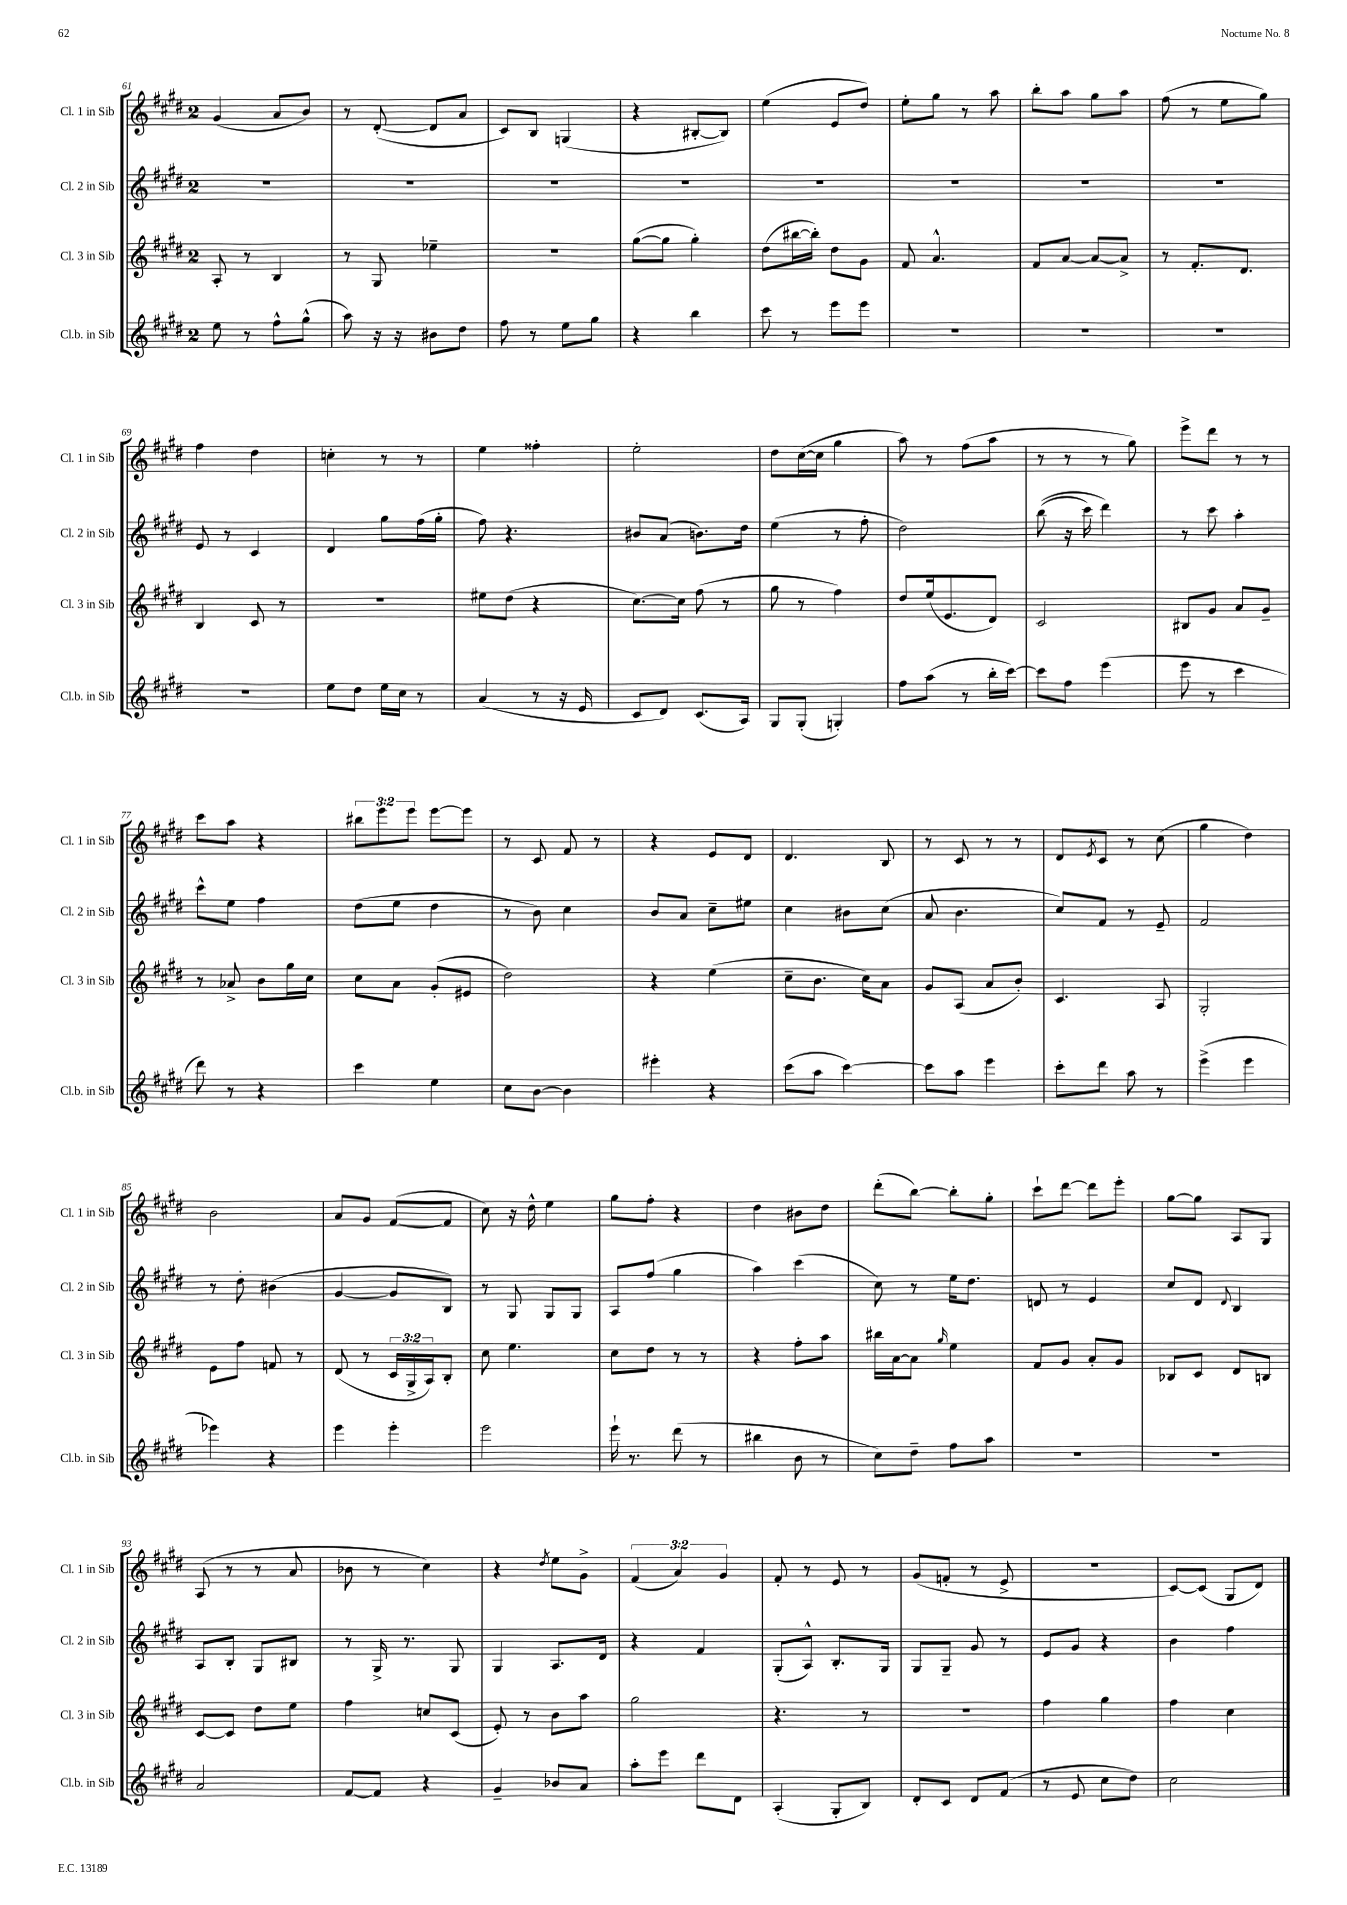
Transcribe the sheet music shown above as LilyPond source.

<<
\new StaffGroup <<
\new Staff = "s0" \with { instrumentName = "Cl. 1 in Sib" shortInstrumentName = "Cl. 1 in Sib" } {
    \clef treble \key e \major \once \override Staff.TimeSignature.style = #'single-digit \time 2/4 \override Staff.TupletNumber.text = #tuplet-number::calc-fraction-text
    gis'4( a'8 b'8) |
    r8 dis'8~-.( dis'8 a'8 |
    cis'8) b8 g4( |
    r4 bis8~-. bis8) |
    e''4( e'8 dis''8) |
    e''8-. gis''8 r8 a''8 |
    b''8-. a''8 gis''8 a''8 |
    fis''8( r8 e''8 gis''8) |
    fis''4 dis''4 |
    c''4-. r8 r8 |
    e''4 fisis''4-. |
    e''2-. |
    dis''8 cis''16~( cis''16 gis''4 |
    a''8) r8 fis''8( a''8 |
    r8 r8 r8 gis''8) |
    e'''8-> dis'''8 r8 r8 |
    cis'''8 a''8 r4 |
    \tuplet 3/2 { bis''8 e'''8 e'''8 } e'''8~ e'''8 |
    r8 cis'8 fis'8 r8 |
    r4 e'8 dis'8 |
    dis'4. b8 |
    r8 cis'8 r8 r8 |
    dis'8 \acciaccatura { e'8 } cis'8 r8 cis''8( |
    gis''4 dis''4) |
    b'2 |
    a'8 gis'8 fis'8~( fis'8 |
    cis''8) r16 dis''16-^ e''4 |
    gis''8 fis''8-. r4 |
    dis''4 bis'8 dis''8 |
    dis'''8-.( b''8~) b''8-. gis''8-. |
    cis'''8-! dis'''8~ dis'''8 e'''8-. |
    gis''8~ gis''8 a8 gis8 |
    a8( r8 r8 a'8 |
    bes'8 r8 cis''4) |
    r4 \acciaccatura { dis''8 } e''8 gis'8-> |
    \tuplet 3/2 { fis'4( a'4) gis'4 } |
    fis'8-. r8 e'8 r8 |
    gis'8( f'8-. r8 e'8-> |
    r2 |
    cis'8~) cis'8( gis8 dis'8) \bar "|." |
}
\new Staff = "s1" \with { instrumentName = "Cl. 2 in Sib" shortInstrumentName = "Cl. 2 in Sib" } {
    \clef treble \key e \major \once \override Staff.TimeSignature.style = #'single-digit \time 2/4
    R2 |
    R2 |
    R2 |
    R2 |
    R2 |
    R2 |
    R2 |
    R2 |
    e'8 r8 cis'4 |
    dis'4 gis''8 fis''16( gis''16-. |
    fis''8) r4. |
    bis'8 a'8( b'8.) dis''16 |
    e''4( r8 fis''8-. |
    dis''2) |
    b''8(\( r16 cis'''16) dis'''4\) |
    r8 cis'''8 a''4-. |
    cis'''8-^ e''8 fis''4 |
    dis''8( e''8 dis''4 |
    r8 b'8) cis''4 |
    b'8 a'8 cis''8-- eis''8 |
    cis''4 bis'8 cis''8( |
    a'8 b'4. |
    cis''8) fis'8 r8 e'8-- |
    fis'2 |
    r8 dis''8-. bis'4( |
    gis'4~ gis'8 b8) |
    r8 gis8 gis8 gis8 |
    a8 fis''8( gis''4 |
    a''4) cis'''4( |
    cis''8) r8 e''16 dis''8. |
    d'8 r8 e'4 |
    cis''8 dis'8 \appoggiatura { dis'8 } b4 |
    a8 b8-. gis8 bis8 |
    r8 gis16-> r8. gis8 |
    gis4 a8. dis'16 |
    r4 fis'4 |
    gis8-.( a8-^) b8.-. gis16 |
    gis8 gis8-- gis'8 r8 |
    e'8 gis'8 r4 |
    b'4 fis''4 \bar "|." |
}
\new Staff = "s2" \with { instrumentName = "Cl. 3 in Sib" shortInstrumentName = "Cl. 3 in Sib" } {
    \clef treble \key e \major \once \override Staff.TimeSignature.style = #'single-digit \time 2/4 \override Staff.TupletNumber.text = #tuplet-number::calc-fraction-text
    a8-. r8 b4 |
    r8 gis8 ees''4-- |
    r2 |
    gis''8~( gis''8 gis''4-.) |
    dis''8( bis''16~ bis''16-.) dis''8 gis'8 |
    fis'8 a'4.-^ |
    fis'8 a'8~ a'8~ a'8-> |
    r8 fis'8.-. dis'8. |
    b4 cis'8 r8 |
    R2 |
    eis''8 dis''8( r4 |
    cis''8.~) cis''16 fis''8( r8 |
    gis''8 r8 fis''4) |
    dis''8 e''16( e'8. dis'8) |
    cis'2 |
    bis8 gis'8 a'8 gis'8-- |
    r8 aes'8-> b'8 gis''16 cis''16 |
    cis''8 a'8 gis'8-.( eis'8 |
    dis''2) |
    r4 e''4( |
    cis''8-- b'8. cis''16) a'8 |
    gis'8 a8( a'8 b'8-.) |
    cis'4. a8 |
    gis2-. |
    e'8 fis''8 f'8 r8 |
    dis'8( r8 \tuplet 3/2 { cis'16 gis16-> a16) } b8-. |
    cis''8 e''4. |
    cis''8 dis''8 r8 r8 |
    r4 fis''8-. a''8 |
    bis''16 a'16~ a'8 \grace { gis''16 } e''4 |
    fis'8 gis'8 a'8-. gis'8 |
    bes8 cis'8 dis'8 b8 |
    cis'8~ cis'8 dis''8 e''8 |
    fis''4 c''8 cis'8( |
    e'8-.) r8 b'8 a''8 |
    gis''2 |
    r4. r8 |
    R2 |
    fis''4 gis''4 |
    fis''4 cis''4 \bar "|." |
}
\new Staff = "s3" \with { instrumentName = "Cl.b. in Sib" shortInstrumentName = "Cl.b. in Sib" } {
    \clef treble \key e \major \once \override Staff.TimeSignature.style = #'single-digit \time 2/4
    e''8 r8 fis''8-^ gis''8-^( |
    a''8) r16 r16 bis'8 dis''8 |
    fis''8 r8 e''8 gis''8 |
    r4 b''4 |
    cis'''8 r8 e'''8 e'''8 |
    R2 |
    R2 |
    r2 |
    R2 |
    e''8 dis''8 e''16 cis''16 r8 |
    a'4( r8 r16 e'16 |
    cis'8 dis'8) cis'8.( a16) |
    gis8 gis8-.( g4-.) |
    fis''8 a''8( r8 b''16-. cis'''16~) |
    cis'''8 fis''8 e'''4( |
    e'''8 r8 cis'''4 |
    dis'''8) r8 r4 |
    cis'''4 e''4 |
    cis''8 b'8~ b'4 |
    eis'''4-. r4 |
    cis'''8( a''8 cis'''4~) |
    cis'''8 a''8 e'''4 |
    cis'''8-. dis'''8 a''8 r8 |
    e'''4->( e'''4 |
    ees'''4) r4 |
    e'''4 e'''4-. |
    e'''2 |
    e'''16-! r8. dis'''8( r8 |
    bis''4 b'8 r8 |
    cis''8) dis''8-- fis''8 a''8 |
    R2 |
    R2 |
    a'2 |
    fis'8~ fis'8 r4 |
    gis'4-- bes'8 a'8 |
    a''8-. e'''8 dis'''8 dis'8 |
    a4-.( gis8-. b8) |
    dis'8-. cis'8 dis'8 fis'8( |
    r8 e'8 cis''8 dis''8) |
    cis''2 \bar "|." |
}
>>
>>
\layout { \context { \Score currentBarNumber = #61 } }
